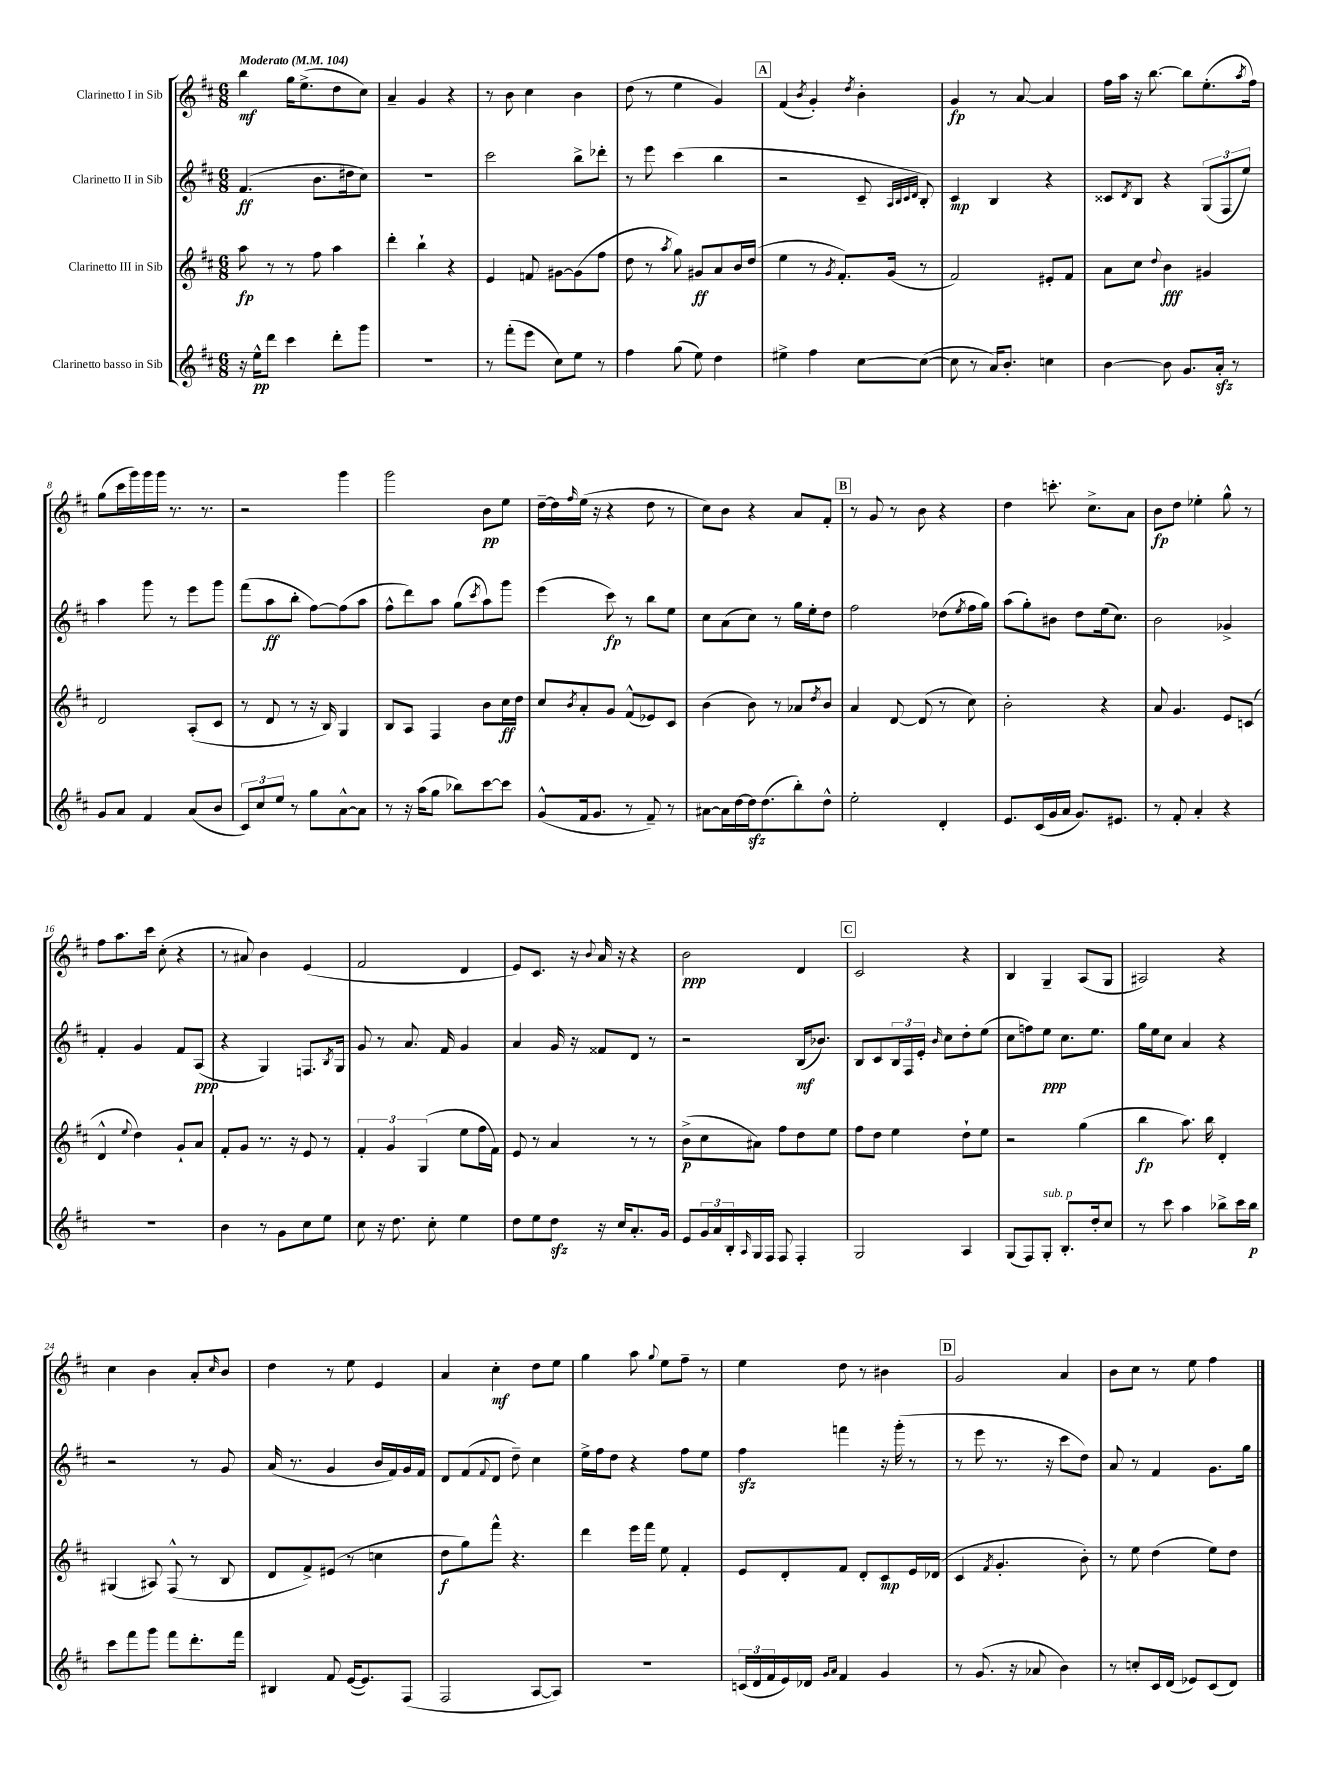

**kern	**kern	**kern	**kern
*staff4	*staff3	*staff2	*staff1
*clefG2	*clefG2	*clefG2	*clefG2
*k[f#c#]	*k[f#c#]	*k[f#c#]	*k[f#c#]
*M6/8	*M6/8	*M6/8	*M6/8
*MM104	*MM104	*MM104	*MM104
16r	8aa	(4.f#	4bb
16ee^^	.	.	.
8ddd	8r	.	.
4ccc#	8r	.	16gg
.	.	.	(8.ee^
.	8ff#	8.b	.
8ddd'	4aa	.	8dd
.	.	16dd#	.
8ggg	.	8cc#)	8cc#)
=	=	=	=
2.r	4ddd'	2.r	4a~
.	4bb`	.	4g
.	4r	.	4r
=	=	=	=
8r	4e	2ccc#	8r
(8fff#'	.	.	8b
8eee	8f	.	4cc#
8cc#)	[8g#	.	.
8ee	(8g#]	8bb^	4b
8r	8ff#	8ddd-'	.
=	=	=	=
4ff#	8dd	8r	(8dd
.	8r	8eee	8r
.	8qaa	.	.
(8gg	8gg)	(4ccc#	4ee
8ee)	8g#	.	.
4dd	8a	4bb	4g)
.	16b	.	.
.	(16dd	.	.
=	=	=	=
4ee#^	4ee	2r	(4f#
.	.	.	8qb
4ff#	8r	.	4g')
.	8qg	.	.
.	8.f#')	.	.
.	.	.	8qdd
[8cc#	.	8c#~	4b'
.	(16g	.	.
.	.	32qqA	.
.	.	32qqB	.
.	.	32qqc#	.
.	.	32qqd	.
(8cc#_	8r	8B')	.
=	=	=	=
8cc#]	2f#)	4c#	4g
8r	.	.	.
16a)	.	4B	8r
8.b'	.	.	.
.	.	.	[8a
4cc	8e#'	4r	4a]
.	8f#	.	.
=	=	=	=
[4b	8a	8c##	16ff#
.	.	.	16aa
.	.	8qd	.
.	8cc#	8B	16r
.	.	.	[8.bb
.	8qqdd	.	.
8b]	4b	4r	.
8.g	.	.	8bb]
.	4g#	(12G	(8.ee'
16a'	.	.	.
.	.	12F#	.
8r	.	.	.
.	.	12ee)	.
.	.	.	8qaa
.	.	.	16ff#)
=	=	=	=
8g	2d	4aa	(8gg
8a	.	.	16ccc#
.	.	.	16ggg)
4f#	.	8ggg	16ggg
.	.	.	16ggg
.	.	8r	8.r
(8a	(8A'	8eee	.
.	.	.	8.r
8b	8c#	8ggg	.
=	=	=	=
12c#)	8r	(8fff#	2r
12cc#	.	.	.
.	8d	8aa	.
12ee	.	.	.
8r	8r	8bb'	.
8gg	16r	[8ff#)	.
.	16B)	.	.
[8a^^	4G	(8ff#]	4ggg
8a]	.	8aa	.
=	=	=	=
8r	8B	8ff#^^	2ggg
16r	8A	8ddd)	.
(16aa	.	.	.
8gg	4F#	8aa	.
8bb-)	.	(8gg	.
.	.	8qccc#	.
[8ccc#	8b	8aa)	8b
8ccc#]	16cc#	8ggg	8ee
.	16dd	.	.
=	=	=	=
(8g^^	8cc#	(4eee	[16dd~
.	.	.	16dd]
.	8qb	.	16qqff#
16f#	8a'	.	(16ee
8.g	.	.	16r
.	8g	8ccc#)	4r
8r	(8f#^^	8r	.
8f#~)	8e-)	8bb	8dd
8r	8c#	8ee	8r
=	=	=	=
[8a#	(4b	8cc#	8cc#)
16a#]	.	(8a	8b
[16dd	.	.	.
16dd]	8b)	8cc#)	4r
(8.dd	.	.	.
.	8r	8r	.
8bb')	8a-	16gg	8a
.	.	16ee'	.
.	8qdd	.	.
8dd^^	8b	8dd	8f#'
=	=	=	=
2ee'	4a	2ff#	8r
.	.	.	8g
.	[8d	.	8r
.	(8d]	.	8b
4d'	8r	(8dd-	4r
.	.	8qee	.
.	8cc#)	16ff#	.
.	.	16gg)	.
=	=	=	=
8.e	2b'	(8aa	4dd
.	.	8gg')	.
(16c#	.	.	.
16g	.	8b#	8.ccc'
16a	.	.	.
8.g)	.	8dd	.
.	.	.	8.cc#^
.	4r	(16ee	.
8.e#	.	8.cc#)	.
.	.	.	8a
=	=	=	=
8r	8a	2b	8b
8f#'	4.g	.	8dd
4a'	.	.	4ee-'
4r	8e	4g-^	8gg^^
.	(8c	.	8r
=	=	=	=
2.r	4d^^	4f#'	8ff#
.	.	.	8.aa
.	8qqee	.	.
.	4dd)	4g	.
.	.	.	16ccc#
.	.	.	(8cc#'
.	8g`	8f#	4r
.	8a	(8A	.
=	=	=	=
4b	8f#'	4r	8r
.	8g	.	8a#)
8r	8.r	4G)	4b
8g	.	.	.
.	16r	.	.
8cc#	8e	8.F	(4e
8ee	8r	.	.
.	.	8qB	.
.	.	16G	.
=	=	=	=
8cc#	6f#'	8g	2f#
16r	.	8r	.
.	6g	.	.
8.dd	.	.	.
.	.	8.a	.
.	(6G	.	.
8cc#'	.	.	.
.	.	16f#	.
4ee	8ee	4g	4d
.	16ff#	.	.
.	16f#)	.	.
=	=	=	=
8dd	8e	4a	8e)
8ee	8r	.	8.c#
8dd	4a	16g	.
.	.	16r	16r
.	.	.	8qqb
16r	.	8f##	16a
16cc#	.	.	16r
8.a'	8r	8d	4r
.	8r	8r	.
16g	.	.	.
=	=	=	=
8e	(8b^	2r	2b
24g	8cc#	.	.
24a	.	.	.
24B'	.	.	.
16qqA	.	.	.
16G	8a#)	.	.
16F#	.	.	.
8F#	8ff#	.	.
4F#'	8dd	(16B	4d
.	.	8.b-)	.
.	8ee	.	.
=	=	=	=
2G	8ff#	8B	2c#
.	8dd	8c#	.
.	4ee	24B	.
.	.	24F#	.
.	.	24e'	.
.	.	16qqb	.
.	.	8cc#	.
4A	8dd`	8dd'	4r
.	8ee	(8ee	.
=	=	=	=
(8G	2r	8cc#	4B
8F#)	.	8ff)	.
8G'	.	8ee	4G~
8.B'	.	8.cc#	.
.	(4gg	.	(8A
16dd'	.	8.ee	.
8cc#	.	.	8G
=	=	=	=
8r	4bb	16gg	2A#)
.	.	16ee	.
8ccc#	.	8cc#	.
4aa	8.aa)	4a	.
.	16bb	.	.
8bb-^	4d'	4r	4r
16ccc#	.	.	.
16bb-	.	.	.
=	=	=	=
8ccc#	(4G#	2r	4cc#
8fff#	.	.	.
8ggg	8A#)	.	4b
8fff#	(8F#^^	.	.
8.ddd'	8r	8r	8a'
.	.	.	16qqcc#
.	8B	8g	8b
16fff#	.	.	.
=	=	=	=
4B#	8d	(16a	4dd
.	.	8.r	.
.	8f#^)	.	.
8f#	(8e#	4g	8r
([16e	8r	.	8ee
8.e])	.	.	.
.	4cc	16b	4e
.	.	16f#)	.
(8F#	.	16g	.
.	.	16f#	.
=	=	=	=
2F#	8dd	8d	4a
.	8gg)	(8f#	.
.	.	8qqf#	.
.	8fff#^^	8d	4cc#'
.	4.r	8dd~)	.
[8A	.	4cc#	8dd
8A])	.	.	8ee
=	=	=	=
2.r	4ddd	16ee^	4gg
.	.	16ff#	.
.	.	8dd	.
.	16eee	4r	8aa
.	16fff#	.	.
.	.	.	8qqgg
.	8ee	.	8ee
.	4f#'	8ff#	8ff#~
.	.	8ee	8r
=	=	=	=
(24c	8e	4ff#	4ee
24d	.	.	.
24f#	.	.	.
16e)	8d'	.	.
16d-	.	.	.
16qqg	.	.	.
16qqa	.	.	.
4f#	8f#	4fff	8dd
.	8d'	.	8r
4g	8c#	16r	4b#
.	.	(16ggg'	.
.	16e	8r	.
.	(16d-	.	.
=	=	=	=
8r	4c#	8r	2g
(8.g	.	8eee	.
.	8qf#	.	.
.	4.g'	8.r	.
16r	.	.	.
8a-	.	.	.
.	.	16r	.
4b)	.	8ccc#	4a
.	8b')	8dd)	.
=	=	=	=
8r	8r	8a	8b
8cc'	8ee	8r	8cc#
16c#	(4dd	4f#	8r
(16d	.	.	.
8e-)	.	.	8ee
(8c#	8ee)	8.g	4ff#
8d)	8dd	.	.
.	.	16gg	.
==	==	==	==
*-	*-	*-	*-
